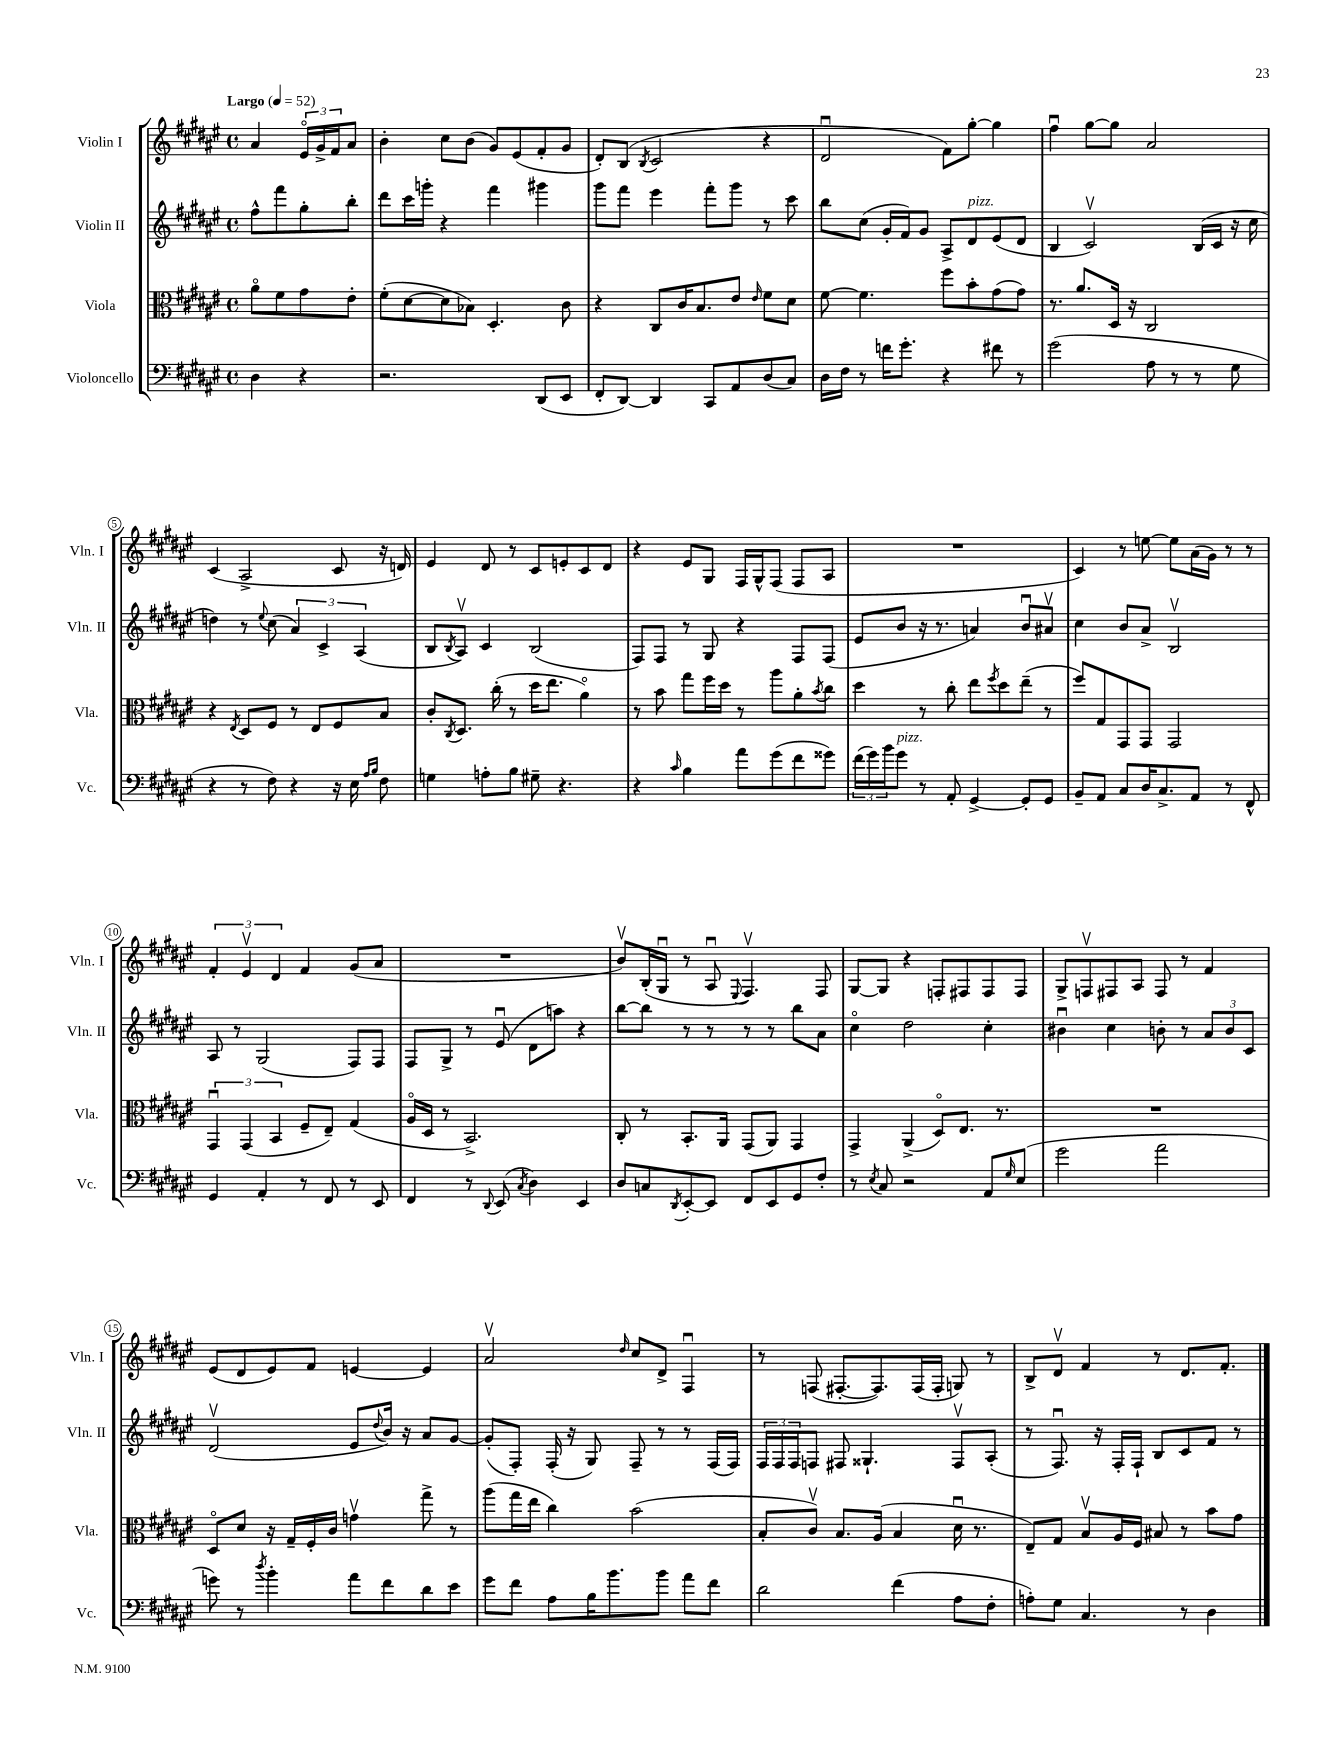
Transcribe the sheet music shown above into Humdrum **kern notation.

**kern	**kern	**kern	**kern
*part4	*part3	*part2	*part1
*staff4	*staff3	*staff2	*staff1
*I"Violoncello	*I"Viola	*I"Violin II	*I"Violin I
*I'Vc.	*I'Vla.	*I'Vln. II	*I'Vln. I
*clefF4	*clefC3	*clefG2	*clefG2
*k[f#c#g#d#a#e#]	*k[f#c#g#d#a#e#]	*k[f#c#g#d#a#e#]	*k[f#c#g#d#a#e#]
*M4/4	*M4/4	*M4/4	*M4/4
*met(c)	*met(c)	*met(c)	*met(c)
*MM52	*MM52	*MM52	*MM52
=	=	=	=
!	!	!	!LO:TX:a:B:t=Largo
4D#\	8a#\L	8ff#^^\L	4a#/
.	8f#\	8fff#\	.
4r	8g#\	8gg#'\	24e#/LL
.	.	.	24g#^/
.	.	.	24f#/J
.	8e#'\J	8bb'\J	8a#/J
=1	=1	=1	=1
2.r	(8f#'\L	8ddd#\L	4b'\
.	[8d#\	16ccc#\L	.
.	.	16gggn'\JJ	.
.	8d#\]	4r	8cc#\L
.	8B-X\J)	.	(8b\J
.	4.D#'/	4fff#\	8g#/L)
.	.	.	(8e#/
(8DD#/L	.	4ggg#X\	8f#'/
8EE#/J	8c#\	.	8g#/J
=2	=2	=2	=2
8FF#'/L	4r	8ggg#\L	8d#'/L)
[8DD#/J)	.	8fff#\J	(8B/J
.	.	.	8qB/
4DD#/]	8C#/L	4eee#\	2c#/
.	16c#/K	.	.
.	8.B/	.	.
8CC#/L	.	8fff#'\L	.
8AA#/	8e#/J	8ggg#\J	.
.	16qqe#/	.	.
(8D#/	8f#\L	8r	4r
8C#/J)	8d#\J	8ccc#\	.
=3	=3	=3	=3
16D#\LL	[8f#\	8bb\L	2d#u/
16F#\JJ	.	.	.
8r	4.f#\]	(8cc#\J	.
16fn\KL	.	16g#'/LL	.
8.g#'\J	.	16f#/J)	.
.	.	8g#/J	.
4r	8ff#\L	8A#^/L	8f#\L)
!	!	!LO:TX:a:i:t=pizz.	!
.	8b'\	8d#/	[8gg#'\J
8f#X\	(8g#\	(8e#/	4gg#\]
8r	8g#\J)	8d#/J	.
=4	=4	=4	=4
(2g#\	8.r	4B/	4ff#u\
.	8.a#/L	.	.
.	.	2c#v/)	[8gg#\L
.	16D#/Jk	.	8gg#\J]
.	16r	.	.
8A#\	2C#/	.	2a#/
8r	.	.	.
8r	.	(16B/LL	.
.	.	16c#/JJ	.
8G#\	.	16r	.
.	.	16cc#\	.
!!LO:LB:g=z
=5	=5	=5	=5
4r	4r	4ddn\)	(4c#/
.	8qE#/	.	.
8r	8D#/L	8r	2A#^/
.	.	8qqee#/	.
8F#\)	8F#/J	(8cc#\	.
4r	8r	6a#/)	.
.	8E#/L	.	.
.	.	6c#^/	.
16r	8F#/	.	8c#/
16E#\	.	.	.
.	.	(6A#/	.
16qqA#/LL	.	.	.
16qqB/JJ	.	.	.
8F#\	8B/J	.	16r
.	.	.	16dn/)
=6	=6	=6	=6
4Gn\	8c#'/L	8B/L	4e#/
.	8qC#/	8qB/	.
.	8.D#/J	8A#v/J)	.
8An'\L	.	4c#/	8d#/
.	(16cc#'\	.	.
8B\J	8r	.	8r
8G#X~\	16dd#\KL	(2B/	8c#/L
.	8.ee#\J	.	.
4.r	.	.	8en'/
.	4a#\)	.	8c#/
.	.	.	8d#/J
=7	=7	=7	=7
4r	8r	8F#/L)	4r
.	8b\	8F#/J	.
16qqc#/	.	.	.
4B\	8gg#\L	8r	8e#/L
.	16ff#\L	8G#/	8G#/J
.	16dd#\JJ	.	.
8a#\L	8r	4r	16F#/LL
.	.	.	16G#^^/J
(8g#\	8aa#\L	.	(8F#/J
8f#\	8a#'\	8F#/L	8F#/L
.	8qb/	.	.
8g##X\J)	8cc#\J	(8F#/J	8A#/J
=8	=8	=8	=8
(24f#\LL	4dd#\	8e#/L	1r
24g#\)	.	.	.
24b\J	.	.	.
!LO:TX:a:i:t=pizz.	!	!	!
8g#\J	.	8b/J	.
8r	8r	16r	.
.	.	8.r	.
8AA#'/	8cc#'\	.	.
[4GG#^/	8ee#\L	4an/)	.
.	8qff#/	.	.
.	8dd#\	.	.
8GG#'/L]	(8ee#~\J	8bu/L	.
8GG#/J	8r	8a#Xv/J	.
=9	=9	=9	=9
8BB~/L	8ff#/L)	4cc#\	4c#/)
8AA#/J	8G#/	.	.
8C#/L	8GG#/	8b/L	8r
16D#/K	8GG#/J	8a#^/J	[8een\
8.C#^/	.	.	.
.	2GG#/	2Bv/	8ee\L]
8AA#/J	.	.	(16a#\L
.	.	.	16g#\JJ)
8r	.	.	8r
8FF#^^/	.	.	8r
!!LO:LB:g=z
=10	=10	=10	=10
4GG#/	6GG#u/	8A#/	6f#'/
.	.	8r	.
.	(6GG#/	.	6e#v/
4AA#'/	.	(2G#/	.
.	6BB/	.	6d#/
8r	8F#~/L	.	4f#/
8FF#/	8E#~/J)	.	.
8r	(4G#/	8F#/L)	(8g#/L
8EE#/	.	8F#/J	8a#/J
=11	=11	=11	=11
4FF#/	16A#/LL	8F#/L	1r
.	16D#/JJ	.	.
.	8r	8G#^/J	.
8r	2.BB^/)	8r	.
8qqDD#/	.	.	.
(8EE#/	.	(8e#u/	.
8qC#/	.	.	.
4D#\)	.	8d#\L	.
.	.	8aan\J)	.
4EE#/	.	4r	.
=12	=12	=12	=12
8D#/L	8C#'/	[8bb\L	8bv/L)
8Cn/	8r	8bb\J]	(16B'/L
.	.	.	16G#u/JJ
8qDD#/	.	.	.
[8EE#'/	8.BB'/L	8r	8r
8EE#/J]	.	8r	8A#u/
.	16AA#/Jk	.	.
.	.	.	8qqE#/
8FF#/L	(8GG#/L	8r	4.F#v/)
8EE#/	8AA#/J)	8r	.
8GG#/	4GG#/	8bb\L	.
8F#'/J	.	8a#\J	8F#/
=13	=13	=13	=13
8r	4GG#^/	4cc#\	[8G#/L
8qE#/	.	.	.
8C#/	.	.	8G#/J]
2r	(4AA#^/	2dd#\	4r
.	8D#/L)	.	8Fn'/L
.	8.E#/J	.	8F#X/
8AA#/L	.	4cc#'\	8F#/
.	8.r	.	.
16qqG#/	.	.	.
(8E#/J	.	.	8F#/J
=14	=14	=14	=14
2g#\	1r	4b#Xu\	8G#^/L
.	.	.	8Fnv/
.	.	4cc#\	8F#X/
.	.	.	8A#/J
2a#\	.	8bn'\	8F#/
.	.	8r	8r
.	.	12a#/L	4f#/
.	.	12b/	.
.	.	12c#/J	.
!!LO:LB:g=z
=15	=15	=15	=15
8gn\)	8D#/L	(2d#v/	(8e#/L
8r	8d#/J	.	8d#/
8qdd#/	.	.	.
4b'\	16r	.	8e#/)
.	16G#~/LL	.	.
.	16F#'/	.	8f#/J
.	16c#/JJ	.	.
8a#\L	4gnv\	8e#/L	[4en/
.	.	8qqdd#/	.
8f#\	.	16b/Jk)	.
.	.	16r	.
8d#\	8gg#^\	8a#/L	4e/]
8e#\J	8r	[8g#/J	.
=16	=16	=16	=16
8g#\L	(8aa#\L	(8g#'/L]	2a#v/
8f#\J	16gg#\L	8F#'/J)	.
.	16ee#\JJ	.	.
8A#\L	4cc#\)	(16F#'/	.
.	.	16r	.
16B\K	.	8G#/)	.
8.b\	.	.	.
.	.	.	16qqdd#/
.	(2b\	8F#~/	8cc#/L
8b\J	.	8r	8d#^/J
8a#\L	.	8r	4F#u/
8f#\J	.	(16F#/LL	.
.	.	16F#/JJ)	.
=17	=17	=17	=17
2d#\	8B'/L	24F#/LL	8r
.	.	24F#/	.
.	.	24F#/J	.
.	8c#v/J)	8Fn/J	(8Fn/
.	8.B/L	8F#X/	[8.F#X'/L
.	.	4.G##X`/	.
.	(16A#/Jk	.	8.F#/])
(4f#\	4B/	.	.
.	.	.	(16F#/L
.	.	.	16F#'/JJ
8A#\L	16d#u\	8F#v/L	8Gn/)
.	8.r	.	.
8F#'\J	.	(8A#'/J	8r
=18	=18	=18	=18
8An'\L)	8E#~/L)	8r	8B^/L
8G#\J	8G#/J	8.F#u/)	8d#v/J
4.C#/	8Bv/L	.	4f#/
.	.	16r	.
.	16A#/L	16F#'/LL	.
.	16F#/JJ	16F#`/JJ	.
.	8B#X/	8B/L	8r
8r	8r	8c#/	8.d#/L
4D#\	8b\L	8f#/J	.
.	.	.	8.f#'/J
.	8g#\J	8r	.
==	==	==	==
*-	*-	*-	*-
